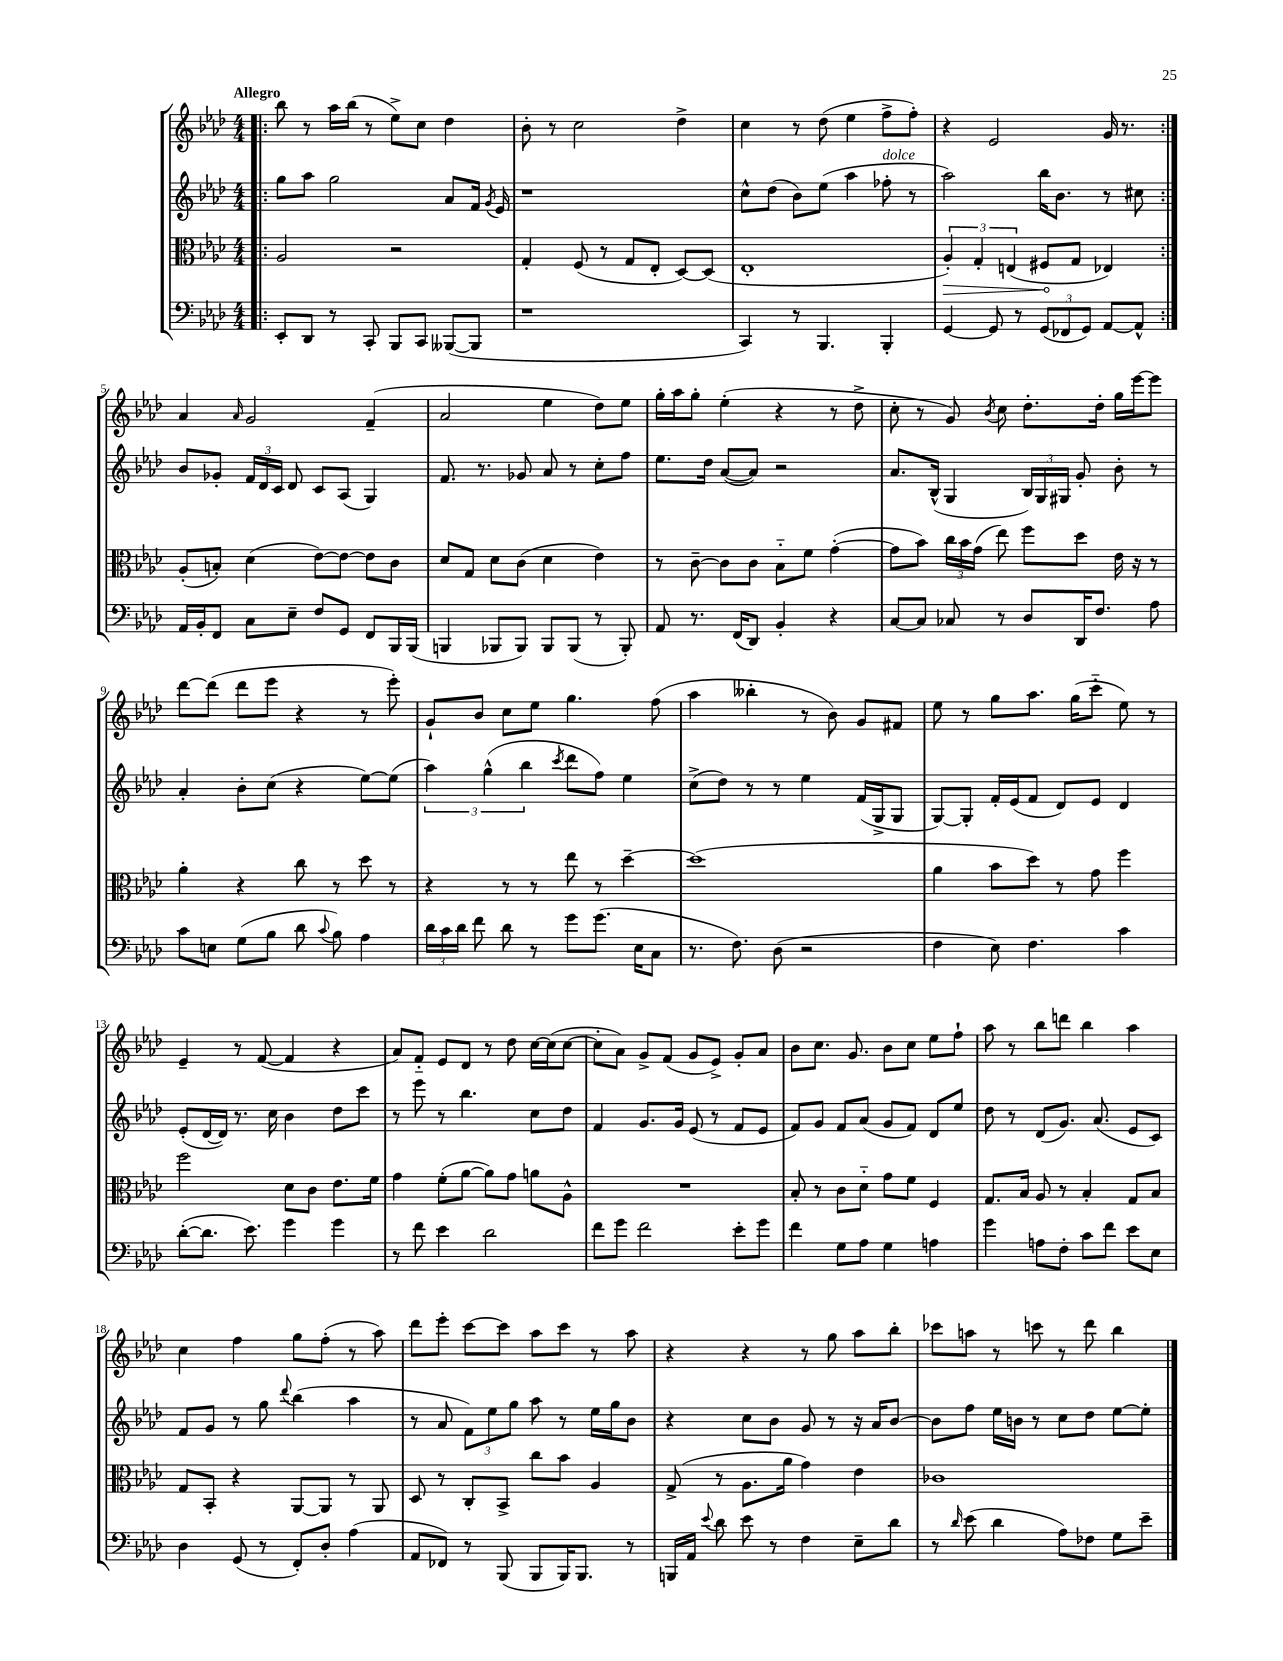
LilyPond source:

<<
\new StaffGroup <<
\new Staff = "s0" {
    \clef treble \key aes \major \numericTimeSignature \time 4/4 \tempo "Allegro"
    \autoBeamOff \repeat volta 2 { \bar ".|:" bes''8 r8 aes''16[ bes''16]( r8 ees''8[->) c''8] des''4 |
    bes'8-. r8 c''2 des''4-> |
    c''4 r8 des''8( ees''4 f''8[-> f''8]-.) |
    r4 ees'2 g'16 r8. | }
    aes'4 \grace { aes'16 } g'2 f'4--( |
    aes'2 ees''4 des''8[) ees''8] |
    g''16[-. aes''16 g''8]-. ees''4-.( r4 r8 des''8-> |
    c''8-. r8 g'8) \acciaccatura { bes'8 } c''8 des''8.[-. des''16]-. g''16[ ees'''16~ ees'''8] |
    des'''8[~ des'''8]( des'''8[ ees'''8] r4 r8 ees'''8-.) |
    g'8[-! bes'8] c''8[ ees''8] g''4. f''8( |
    aes''4 beses''4-. r8 bes'8) g'8[ fis'8] |
    ees''8 r8 g''8[ aes''8.] g''16[( c'''8]-_ ees''8) r8 |
    ees'4-- r8 f'8~( f'4 r4 |
    aes'8[) f'8]-_ ees'8[ des'8] r8 des''8 c''16[~ c''16( c''8]~ |
    c''8[-. aes'8]) g'8[-> f'8]( g'8[ ees'8]->) g'8[-. aes'8] |
    bes'8[ c''8.] g'8. bes'8[ c''8] ees''8[ f''8]-! |
    aes''8 r8 bes''8[ d'''8] bes''4 aes''4 |
    c''4 f''4 g''8[ f''8]-.( r8 aes''8) |
    des'''8[ ees'''8]-. c'''8[~ c'''8] aes''8[ c'''8] r8 aes''8 |
    r4 r4 r8 g''8 aes''8[ bes''8]-. |
    ces'''8[ a''8] r8 c'''8 r8 des'''8 bes''4 \bar "|." |
}
\new Staff = "s1" {
    \clef treble \key aes \major \numericTimeSignature \time 4/4
    \autoBeamOff \repeat volta 2 { \bar ".|:" g''8[ aes''8] g''2 aes'8[ f'16] \acciaccatura { g'8 } ees'16 |
    r1 |
    c''8[-^ des''8]( bes'8[) ees''8]( aes''4 fes''8-.^\markup { \italic "dolce" } r8 |
    aes''2) bes''16[ bes'8.] r8 cis''8 | }
    bes'8[ ges'8]-. \tuplet 3/2 { f'16[ des'16 c'16] } des'8 c'8[ aes8]( g4) |
    f'8. r8. ges'8 aes'8 r8 c''8[-. f''8] |
    ees''8.[ des''16] aes'8[~( aes'8]) r2 |
    aes'8.[ bes16]-^( g4 \tuplet 3/2 { bes16[) g16 gis16] } g'8-. bes'8-. r8 |
    aes'4-. bes'8[-. c''8]( r4 ees''8[~) ees''8]( |
    \tuplet 3/2 { aes''4) g''4-^( bes''4 } \acciaccatura { c'''8 } des'''8[ f''8]) ees''4 |
    c''8[->( des''8]) r8 r8 ees''4 f'16[( g16-> g8] |
    g8[~) g8]-. f'16[-. ees'16( f'8] des'8[) ees'8] des'4 |
    ees'8[-.( des'16~ des'16]) r8. c''16 bes'4 des''8[ c'''8] |
    r8 ees'''8 r8 bes''4. c''8[ des''8] |
    f'4 g'8.[ g'16] ees'8( r8 f'8[ ees'8] |
    f'8[) g'8] f'8[ aes'8]( g'8[ f'8]) des'8[ ees''8] |
    des''8 r8 des'8[( g'8.]) aes'8.( ees'8[ c'8]) |
    f'8[ g'8] r8 g''8 \appoggiatura { des'''8 } bes''4( aes''4 |
    r8 aes'8 \tuplet 3/2 { f'8[) ees''8 g''8] } aes''8 r8 ees''16[ g''16 bes'8] |
    r4 c''8[ bes'8] g'8 r8 r16 aes'16[ bes'8]~ |
    bes'8[ f''8] ees''16[ b'16] r8 c''8[ des''8] ees''8[~ ees''8]-. \bar "|." |
}
\new Staff = "s2" {
    \clef alto \key aes \major \numericTimeSignature \time 4/4
    \autoBeamOff \repeat volta 2 { \bar ".|:" aes2 r2 |
    g4-. f8( r8 g8[ ees8]-. des8[~) des8]( |
    ees1-. |
    \tuplet 3/2 { \once \override Hairpin.circled-tip = ##t aes4-.\>) g4-. e4( } fis8[\! g8] ees4) | }
    aes8[-.( b8]-.) des'4( ees'8[~) ees'8]~ ees'8[ c'8] |
    des'8[ g8] des'8[ c'8]( des'4 ees'4) |
    r8 c'8~-- c'8[ c'8] bes8[-_ f'8] g'4~-.( |
    g'8[ bes'8]) \tuplet 3/2 { c''16[ bes'16 g'16]( } ees''8) f''8[ des''8] ees'16 r16 r8 |
    aes'4-. r4 c''8 r8 des''8 r8 |
    r4 r8 r8 ees''8 r8 des''4~-- |
    des''1( |
    aes'4 bes'8[ des''8]) r8 g'8 f''4 |
    f''2 des'8[ c'8] ees'8.[ f'16] |
    g'4 f'8[-.( aes'8]~ aes'8[) g'8] a'8[ aes8]-^ |
    R1 |
    bes8-. r8 c'8[ des'8]-_ g'8[ f'8] f4 |
    g8.[ bes16] aes8 r8 bes4-. g8[ bes8] |
    g8[ bes,8]-. r4 aes,8[~ aes,8] r8 aes,8 |
    des8 r8 c8[-. bes,8]-> c''8[ bes'8] aes4 |
    g8->( r8 aes8.[ aes'16] g'4) ees'4 |
    ces'1 \bar "|." |
}
\new Staff = "s3" {
    \clef bass \key aes \major \numericTimeSignature \time 4/4
    \autoBeamOff \repeat volta 2 { \bar ".|:" ees,8[-. des,8] r8 c,8-. bes,,8[ c,8] beses,,8[~( beses,,8] |
    r1 |
    c,4) r8 bes,,4. bes,,4-. |
    g,4~ g,8 r8 \tuplet 3/2 { g,8[( fes,8 g,8]) } aes,8[~ aes,8]-^ | }
    aes,16[ bes,16-. f,8] c8[ ees8]-- f8[ g,8] f,8[ bes,,16 bes,,16]( |
    b,,4 bes,,8[ bes,,8]) bes,,8[ bes,,8]( r8 bes,,8-.) |
    aes,8 r8. f,16[( des,8]) bes,4-. r4 |
    c8[~ c8] ces8 r8 des8[ des,16 f8.] aes8 |
    c'8[ e8] g8[( bes8] des'8 \appoggiatura { c'8 } bes8) aes4 |
    \tuplet 3/2 { des'16[ c'16 des'16] } f'8 des'8 r8 g'8[ g'8.]( ees16[ c8] |
    r8. f8.) des8( r2 |
    f4 ees8) f4. c'4 |
    des'8[~-.( des'8.] ees'8.) g'4 g'4 |
    r8 f'8 ees'4 des'2 |
    f'8[ g'8] f'2 ees'8[-. g'8] |
    f'4 g8[ aes8] g4 a4 |
    g'4 a8[ f8]-. c'8[ f'8] ees'8[ ees8] |
    des4 g,8( r8 f,8[-.) des8]-. aes4( |
    aes,8[ fes,8]) r8 bes,,8( bes,,8[ bes,,16) bes,,8.] r8 |
    b,,16[ aes,16] \appoggiatura { ees'8 } des'8 ees'8 r8 f4 ees8[-- des'8] |
    r8 \grace { des'16 } ees'8( des'4 aes8[) fes8] g8[ ees'8]-- \bar "|." |
}
>>
>>
